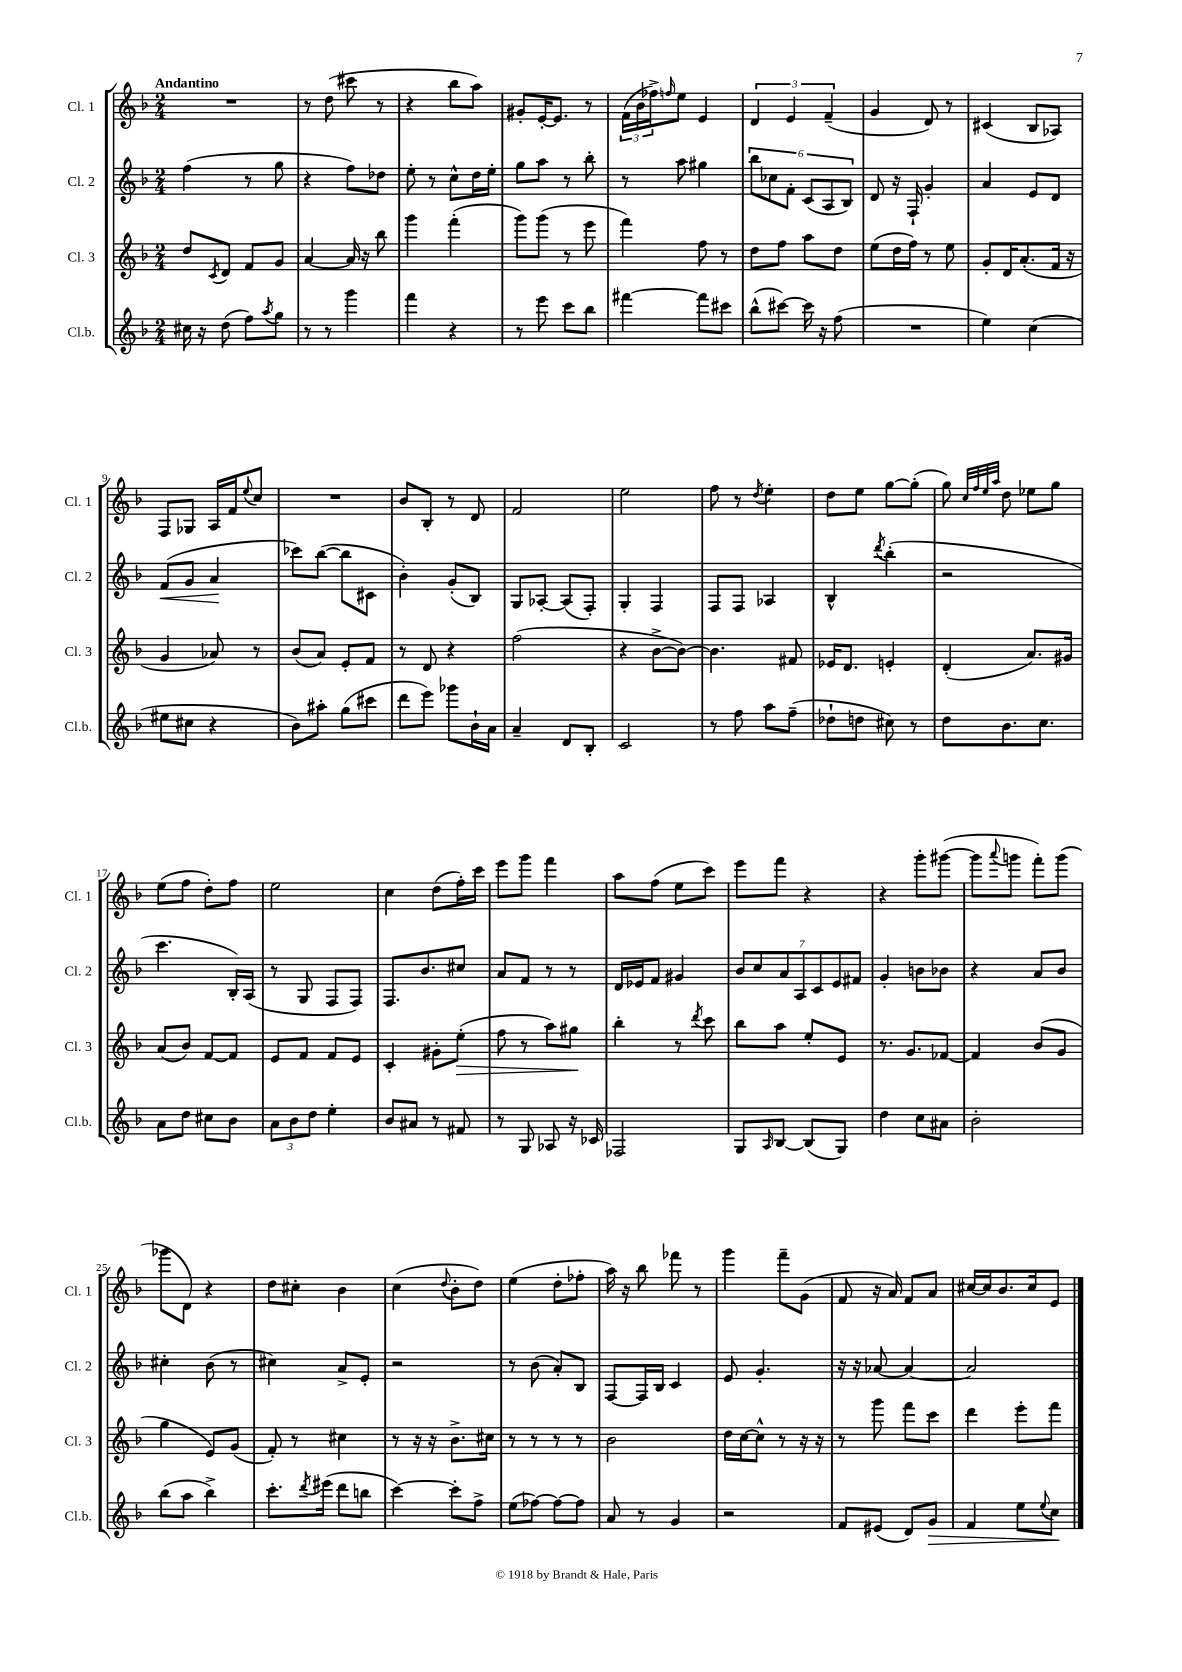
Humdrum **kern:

**kern	**dynam	**kern	**dynam	**kern	**dynam	**kern
*part4	*part4	*part3	*part3	*part2	*part2	*part1
*staff4	*staff4	*staff3	*staff3	*staff2	*staff2	*staff1
*I"Cl.b.	*	*I"Cl. 3	*	*I"Cl. 2	*	*I"Cl. 1
*I'Cl.b.	*	*I'Cl. 3	*	*I'Cl. 2	*	*I'Cl. 1
*clefG2	*	*clefG2	*	*clefG2	*	*clefG2
*k[b-]	*	*k[b-]	*	*k[b-]	*	*k[b-]
*M2/4	*	*M2/4	*	*M2/4	*	*M2/4
=1	=1	=1	=1	=1	=1	=1
!	!	!	!	!	!	!LO:TX:a:B:t=Andantino
16cc#X\	.	8dd/L	.	(4ff\	.	2r
16r	.	.	.	.	.	.
.	.	8qc/	.	.	.	.
(8dd\	.	8d/J	.	.	.	.
8ff\L)	.	8f/L	.	8r	.	.
8qaa/	.	.	.	.	.	.
8gg\J	.	8g/J	.	8gg\	.	.
=2	=2	=2	=2	=2	=2	=2
8r	.	[4a/	.	4r	.	8r
8r	.	.	.	.	.	(8dd\
4ggg\	.	16a/]	.	8ff\L)	.	8ccc#X\
.	.	16r	.	.	.	.
.	.	8bb-\	.	8dd-X\J	.	8r
=3	=3	=3	=3	=3	=3	=3
4fff\	.	4ggg\	.	8ee'\	.	4r
.	.	.	.	8r	.	.
4r	.	(4fff'\	.	8cc^^\L	.	8bb-\L
.	.	.	.	16dd\L	.	8aa\J)
.	.	.	.	16ee'\JJ	.	.
=4	=4	=4	=4	=4	=4	=4
8r	.	8ggg\L)	.	8gg\L	.	8g#X'/L
8eee\	.	(8ggg\J	.	8aa\J	.	[16e'/K
.	.	.	.	.	.	8.e/J]
8ccc\L	.	8r	.	8r	.	.
8bb-\J	.	8eee\	.	8bb-'\	.	8r
=5	=5	=5	=5	=5	=5	=5
[4fff#X\	.	4fff\)	.	8r	.	(24f\LL
.	.	.	.	.	.	24b-\
.	.	.	.	.	.	24ff-X^\J)
.	.	.	.	.	.	16qqffn/
.	.	.	.	8aa\	.	8ee\J
8fff#\L]	.	8ff\	.	4gg#X\	.	4e/
8ccc#X\J	.	8r	.	.	.	.
=6	=6	=6	=6	=6	=6	=6
(8bb-^^\L	.	8dd\L	.	12bb-\L	.	6d/
.	.	.	.	12cc-X\	.	.
[8ccc#X\J)	.	8ff\J	.	.	.	.
.	.	.	.	12f'\J	.	6e/
16ccc#\]	.	8aa\L	.	(12c/L	.	.
16r	.	.	.	.	.	.
.	.	.	.	12A/	.	(6f~/
(8ff\	.	8dd\J	.	.	.	.
.	.	.	.	12B-/J)	.	.
=7	=7	=7	=7	=7	=7	=7
2r	.	(8ee\L	.	8d/	.	4g/
.	.	16dd\L	.	16r	.	.
.	.	16ff\JJ)	.	16F`/	.	.
.	.	8r	.	4g'/	.	8d/)
.	.	8ee\	.	.	.	8r
=8	=8	=8	=8	=8	=8	=8
4ee\)	.	8g'/L	.	4a/	.	(4c#X/
.	.	16d/K	.	.	.	.
.	.	(8.a'/	.	.	.	.
(4cc\	.	.	.	8e/L	.	8B-/L
.	.	16f/Jk	.	8d/J	.	8A-X/J)
.	.	16r	.	.	.	.
!!LO:LB:g=z
=9	=9	=9	=9	=9	=9	=9
!	!	!	!	!	!LO:HP:b	!
8ee#X\L	.	4g/	.	(8f/L	<	8F/L
8cc#X\J	.	.	.	8g/J	.	8G-X/J
4r	.	8a-X/)	.	4a/	.	16A/LL
.	.	.	.	.	.	16f/J
.	.	.	.	.	.	8qqee/
.	.	8r	.	.	.	8cc/J
.	.	.	.	.	[	.
=10	=10	=10	=10	=10	=10	=10
8b-\L)	.	(8b-/L	.	8ccc-X\L)	.	2r
8aa#X'\J	.	8a/J)	.	([8bb-\J	.	.
(8gg\L	.	8e'/L	.	8bb-\L]	.	.
8ccc#X\J	.	8f/J	.	8c#X\J	.	.
=11	=11	=11	=11	=11	=11	=11
8ddd\L	.	8r	.	4b-'\)	.	8b-/L
8eee\J)	.	8d/	.	.	.	8B-'/J
8ggg-X\L	.	4r	.	(8g'/L	.	8r
16b-`\L	.	.	.	8B-/J)	.	8d/
16a\JJ	.	.	.	.	.	.
=12	=12	=12	=12	=12	=12	=12
4a~/	.	(2ff\	.	8G/L	.	2f/
.	.	.	.	[8A-X'/J	.	.
8d/L	.	.	.	(8A-/L]	.	.
8B-'/J	.	.	.	8F'/J)	.	.
=13	=13	=13	=13	=13	=13	=13
2c/	.	4r	.	4G'/	.	2ee\
.	.	[8b-^\L	.	4F/	.	.
.	.	8b-\J_)	.	.	.	.
=14	=14	=14	=14	=14	=14	=14
8r	.	4.b-\]	.	8F/L	.	8ff\
8ff\	.	.	.	8F/J	.	8r
.	.	.	.	.	.	8qdd/
8aa\L	.	.	.	4A-X/	.	4ee'\
(8ff~\J	.	8f#X/	.	.	.	.
=15	=15	=15	=15	=15	=15	=15
8dd-X`\L	.	16e-X/KL	.	4B-^^/	.	8dd\L
.	.	8.d/J	.	.	.	.
8ddn\J	.	.	.	.	.	8ee\J
.	.	.	.	8qddd/	.	.
8cc#X\)	.	4en'/	.	(4bb-'\	.	[8gg\L
8r	.	.	.	.	.	(8gg'\J]
=16	=16	=16	=16	=16	=16	=16
8dd\L	.	(4d'/	.	2r	.	8gg\)
.	.	.	.	.	.	32qqcc/LLL
.	.	.	.	.	.	32qqff/
.	.	.	.	.	.	32qqee/
.	.	.	.	.	.	32qqaa/JJJ
8.b-\	.	.	.	.	.	8dd\
.	.	8.a/L)	.	.	.	8ee-X\L
8.cc\J	.	.	.	.	.	.
.	.	.	.	.	.	8gg\J
.	.	16g#X/Jk	.	.	.	.
!!LO:LB:g=z
=17	=17	=17	=17	=17	=17	=17
8a\L	.	(8a/L	.	4.ccc\	.	(8ee\L
8dd\J	.	8b-/J)	.	.	.	8ff\J
8cc#X\L	.	[8f/L	.	.	.	8dd'\L)
8b-\J	.	8f/J]	.	16B-'/LL)	.	8ff\J
.	.	.	.	(16A/JJ	.	.
=18	=18	=18	=18	=18	=18	=18
12a\L	.	8e/L	.	8r	.	2ee\
12b-\	.	.	.	.	.	.
.	.	8f/J	.	8G/	.	.
12dd\J	.	.	.	.	.	.
4ee'\	.	8f/L	.	8F/L	.	.
.	.	8e/J	.	8F/J)	.	.
=19	=19	=19	=19	=19	=19	=19
8b-/L	.	4c'/	.	8.F/L	.	4cc\
8a#X/J	.	.	.	.	.	.
.	.	.	.	8.b-/	.	.
8r	.	8g#X'\L	.	.	.	(8dd\L
!	!	!	!LO:HP:b	!	!	!
8f#X/	.	(8ee'\J	>	8cc#X/J	.	16ff'\L)
.	.	.	.	.	.	16ccc\JJ
=20	=20	=20	=20	=20	=20	=20
8r	.	8ff\	.	8a/L	.	8eee\L
8G/	.	8r	.	8f/J	.	8ggg\J
8A-X/	.	8aa\L)	.	8r	.	4fff\
16r	.	8gg#X\J	.	8r	.	.
16c-X/	.	.	.	.	.	.
.	.	.	]	.	.	.
=21	=21	=21	=21	=21	=21	=21
2F-X/	.	4bb-'\	.	16d/LL	.	8aa\L
.	.	.	.	16e-X/J	.	.
.	.	.	.	8f/J	.	(8ff\J
.	.	8r	.	4g#X/	.	8ee\L
.	.	8qddd/	.	.	.	.
.	.	8ccc\	.	.	.	8ccc\J)
=22	=22	=22	=22	=22	=22	=22
8G/L	.	8bb-\L	.	14b-/L	.	8eee\L
.	.	.	.	14cc/	.	.
16qqA/	.	.	.	.	.	.
[8B-/J	.	8aa\J	.	.	.	8fff\J
.	.	.	.	14a/	.	.
.	.	.	.	14A/	.	.
(8B-/L]	.	8ee'/L	.	.	.	4r
.	.	.	.	14c/	.	.
.	.	.	.	14e/	.	.
8G/J)	.	8e/J	.	.	.	.
.	.	.	.	14f#X/J	.	.
=23	=23	=23	=23	=23	=23	=23
4dd\	.	8.r	.	4g'/	.	4r
.	.	8.g/L	.	.	.	.
8cc\L	.	.	.	8bn\L	.	8ggg'\L
8a#X\J	.	[8f-X/J	.	8b-X\J	.	([8ggg#X\J
=24	=24	=24	=24	=24	=24	=24
2b-'\	.	4f-/]	.	4r	.	8ggg#\L]
.	.	.	.	.	.	8qqaaa/
.	.	.	.	.	.	8gggn\J
.	.	(8b-/L	.	8a/L	.	8fff'\L)
.	.	8g/J	.	8b-/J	.	(8ggg\J
!!LO:LB:g=z
=25	=25	=25	=25	=25	=25	=25
(8bb-\L	.	4gg\	.	4cc#X'\	.	8ggg-X\L
8aa\J	.	.	.	.	.	8d\J)
4bb-^\)	.	8e/L)	.	(8b-\	.	4r
.	.	(8g/J	.	8r	.	.
=26	=26	=26	=26	=26	=26	=26
8.ccc'\L	.	8f'/)	.	4cc#X\)	.	8dd\L
.	.	8r	.	.	.	8cc#X'\J
8qddd/	.	.	.	.	.	.
(16eee#X\Jk	.	.	.	.	.	.
8ddd\L	.	4cc#X\	.	8a^/L	.	4b-\
8bbn\J	.	.	.	8e'/J	.	.
=27	=27	=27	=27	=27	=27	=27
[4ccc\)	.	8r	.	2r	.	(4cc\
.	.	16r	.	.	.	.
.	.	16r	.	.	.	.
.	.	.	.	.	.	8qqdd/
8ccc'\L]	.	8.b-^\L	.	.	.	8b-'\L
8ff^\J	.	.	.	.	.	8dd\J)
.	.	16cc#X\Jk	.	.	.	.
=28	=28	=28	=28	=28	=28	=28
(8ee\L	.	8r	.	8r	.	(4ee\
[8ff-X\J)	.	8r	.	(8b-\	.	.
8ff-\L_	.	8r	.	8a'/L)	.	8dd'\L
8ff-\J]	.	8r	.	8B-/J	.	8ff-X'\J
=29	=29	=29	=29	=29	=29	=29
8a/	.	2b-\	.	[8F/L	.	16aa\)
.	.	.	.	.	.	16r
8r	.	.	.	16F/L]	.	8bb-\
.	.	.	.	16B-/JJ	.	.
4g/	.	.	.	4c/	.	8fff-X\
.	.	.	.	.	.	8r
=30	=30	=30	=30	=30	=30	=30
2r	.	16dd\LL	.	8e/	.	4ggg\
.	.	[16cc\J	.	.	.	.
.	.	8cc^^\J]	.	4.g'/	.	.
.	.	8r	.	.	.	8fff~\L
.	.	16r	.	.	.	(8g\J
.	.	16r	.	.	.	.
=31	=31	=31	=31	=31	=31	=31
8f/L	.	8r	.	16r	.	8f/
.	.	.	.	16r	.	.
(8e#X/J	.	8ggg\	.	[8a-X/	.	16r
.	.	.	.	.	.	16a/)
8d/L)	.	8fff\L	.	4a-/_	.	8f/L
!	!LO:HP:b	!	!	!	!	!
8g/J	>	8ccc\J	.	.	.	8a/J
=32	=32	=32	=32	=32	=32	=32
4f/	.	4ddd\	.	2a-/]	.	[16cc#X/LL
.	.	.	.	.	.	16cc#/J]
.	.	.	.	.	.	8.b-/
8ee\L	.	8eee'\L	.	.	.	.
.	.	.	.	.	.	16cc#/k
8qqee/	.	.	.	.	.	.
8cc\J	.	8fff\J	.	.	.	8e/J
.	]	.	.	.	.	.
==	==	==	==	==	==	==
*-	*-	*-	*-	*-	*-	*-
